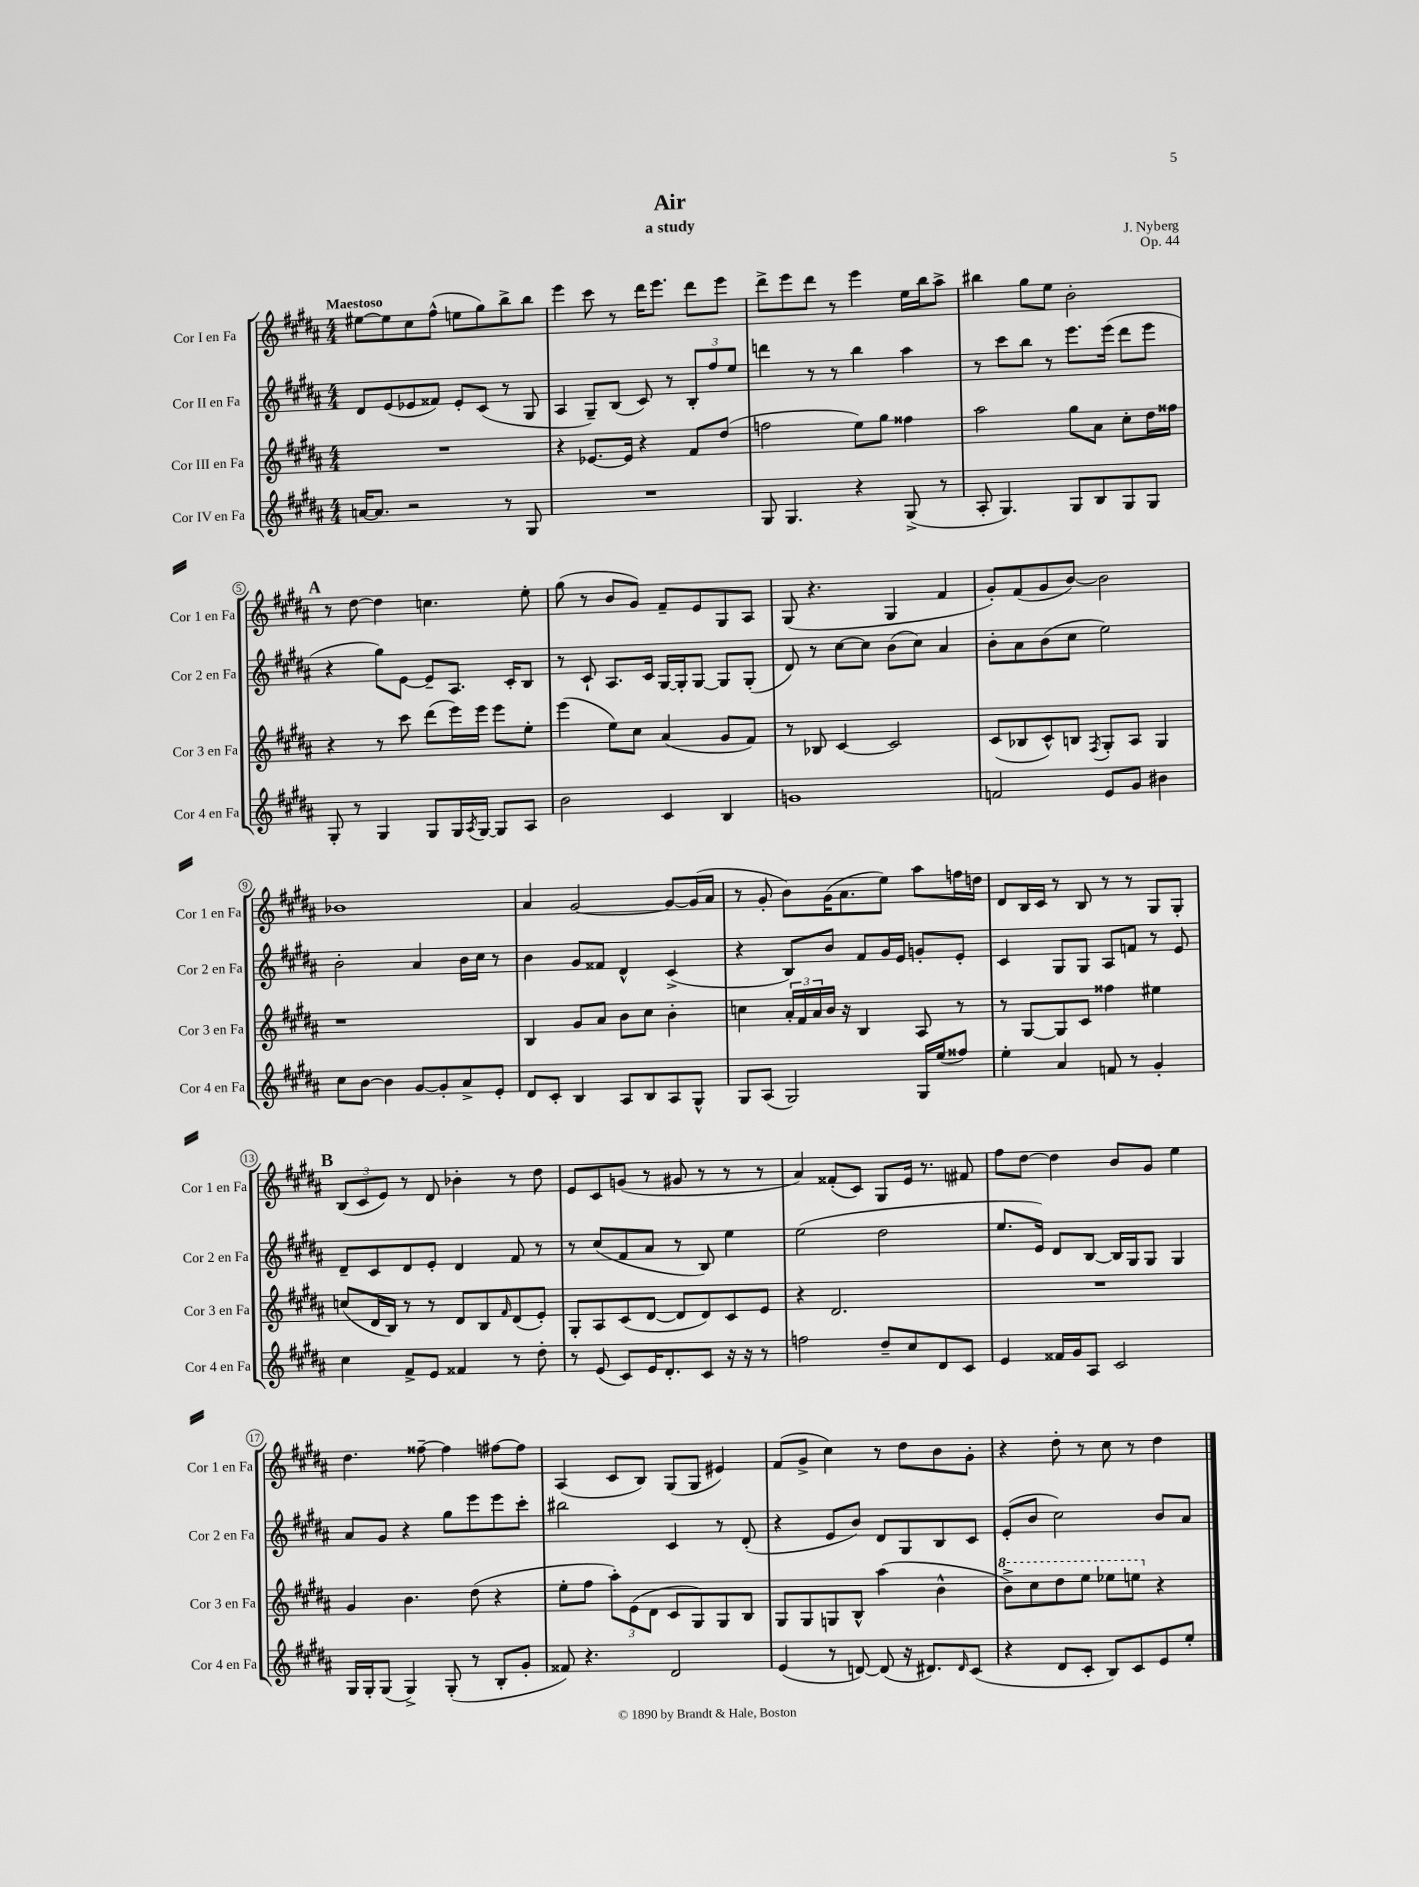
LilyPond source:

\header { title = "Air" composer = "J. Nyberg" subtitle = "a study" opus = "Op. 44" }
<<
\new StaffGroup <<
\new Staff = "s0" \with { instrumentName = "Cor I en Fa" shortInstrumentName = "Cor 1 en Fa" } {
    \clef treble \key b \major \numericTimeSignature \time 4/4 \tempo "Maestoso"
    eis''8~ eis''8 cis''8 fis''8-^( e''8 gis''8) b''8-> b''8 |
    e'''4 cis'''8 r8 dis'''16 e'''8. dis'''8 e'''8 |
    dis'''8-> e'''8 dis'''8 r8 e'''4 e''16 b''16 ais''8-> |
    bis''4 gis''8 e''8 b'2-. |
    \mark \markup { \bold "A" } r8 dis''8~ dis''4 c''4. e''8-. |
    gis''8( r8 b'8 gis'8) fis'8-- e'8 gis8 ais8 |
    gis8( r4. gis4 fis'4 |
    gis'8-.) fis'8( gis'8 b'8~) b'2 |
    bes'1 |
    ais'4 gis'2~ gis'8~ gis'16( ais'16 |
    r8 gis'8-. b'8) gis'16( ais'8. e''8) ais''8 f''16 d''16 |
    dis'8 b16 cis'16 r8 b8 r8 r8 gis8 gis8-. |
    \mark \markup { \bold "B" } \tuplet 3/2 { b8( cis'8 e'8) } r8 dis'8 bes'4-. r8 dis''8 |
    e'8 cis'8 g'8( r8 gis'8 r8 r8 r8 |
    ais'4) fisis'8-.( cis'8) gis8 e'16 r8. fis'8 |
    fis''8 dis''8~ dis''4 b'8 gis'8 e''4 |
    dis''4. fisis''8~-- fisis''4 fis''8~ fis''8 |
    ais4( cis'8 b8) gis8( gis8 eis'4) |
    fis'8( gis'8-> cis''4) r8 dis''8 b'8 gis'8-. |
    r4 dis''8-. r8 cis''8 r8 dis''4 \bar "|." |
}
\new Staff = "s1" \with { instrumentName = "Cor II en Fa" shortInstrumentName = "Cor 2 en Fa" } {
    \clef treble \key b \major \numericTimeSignature \time 4/4
    dis'8 e'8( ees'8 fisis'8) ees'8-. cis'8( r8 gis8 |
    ais4 gis8--) b8( cis'8) r8 \tuplet 3/2 { b8-. fis''8 e''8 } |
    d'''4 r8 r8 b''4 ais''4 |
    r8 cis'''8 b''8 r8 e'''8. e'''16( dis'''8 e'''8 |
    \mark \markup { \bold "A" } r4 gis''8) e'8~ e'8-- ais8. cis'16-. b8 |
    r8 cis'8-! ais8. cis'16 gis16~ gis16-. gis8~ gis8 gis8-.( |
    dis'8) r8 cis''8~ cis''8 b'8( cis''8) ais'4 |
    b'8-. ais'8 b'8( cis''8 e''2) |
    b'2-. ais'4 b'16 cis''16 r8 |
    b'4 gis'8 fisis'8 dis'4-^ cis'4->( |
    r4 b8) b'8 fis'8 gis'16 e'16 g'8-. e'8-. |
    cis'4 gis8 gis8 ais8 f'8 r8 e'8 |
    \mark \markup { \bold "B" } dis'8-- cis'8 dis'8 e'8-. dis'4 fis'8 r8 |
    r8 cis''8( fis'8 ais'8 r8 b8) e''4 |
    e''2( dis''2 |
    e''8. e'16) dis'8 b8~ b16 gis16 gis8 gis4 |
    ais'8 gis'8 r4 gis''8 e'''8 e'''8 cis'''8-. |
    bis''2 cis'4 r8 dis'8-.( |
    r4 e'8 b'8) dis'8 gis8 b8 cis'8 |
    e'8-.( b'8 cis''2) b'8 ais'8 \bar "|." |
}
\new Staff = "s2" \with { instrumentName = "Cor III en Fa" shortInstrumentName = "Cor 3 en Fa" } {
    \clef treble \key b \major \numericTimeSignature \time 4/4
    R1 |
    r4 ees'8.~ ees'16 r4 fis'8 dis''8( |
    f''2 e''8) gis''8 fisis''4 |
    ais''2 gis''8 ais'8 cis''8-. dis''16 fisis''16 |
    \mark \markup { \bold "A" } r4 r8 cis'''8 dis'''8( e'''16) e'''16 e'''8 e''8-. |
    e'''4( e''8) cis''8 ais'4( gis'8 fis'8) |
    r8 bes8 cis'4~ cis'2 |
    cis'8( bes8 cis'8-^) b8 \acciaccatura { fis8 } gis8-. ais8 gis4 |
    r1 |
    b4 gis'8 ais'8 b'8 cis''8 b'4-. |
    c''4 \tuplet 3/2 { ais'16-. fis'16 ais'16 } b'16 r16 b4 ais8 r8 |
    r8 gis8~ gis8 cis'8 fisis''4 eis''4 |
    \mark \markup { \bold "B" } c''8( dis'16 b16) r8 r8 dis'8 b8 \grace { fis'16 } dis'8( e'8-.) |
    gis8-. ais8 cis'8( dis'8~ dis'8 dis'8) cis'8 e'8 |
    r4 dis'2. |
    R1 |
    gis'4 b'4. dis''8( r4 |
    e''8-. fis''8 \tuplet 3/2 { ais''8-.) e'8( dis'8 } cis'8 gis8) gis8 b8 |
    gis8 gis8 g8 b8-^ ais''4( b'4-^ |
    \ottava #1 b''8->) cis'''8 dis'''8 e'''8 ees'''8 e'''8 \ottava #0 r4 \bar "|." |
}
\new Staff = "s3" \with { instrumentName = "Cor IV en Fa" shortInstrumentName = "Cor 4 en Fa" } {
    \clef treble \key b \major \numericTimeSignature \time 4/4
    a'16~ a'8. r2 r8 gis8 |
    R1 |
    gis8 gis4. r4 gis8->( r8 |
    ais8-. gis4.) gis8 b8 gis8 gis8 |
    \mark \markup { \bold "A" } gis8-. r8 gis4 gis8 gis16 \acciaccatura { ais8 } gis16~ gis8 ais8 |
    b'2 cis'4 b4 |
    g'1 |
    f'2 e'8 gis'8 bis'4 |
    cis''8 b'8~ b'4 gis'8~ gis'8-. ais'8-> e'8-. |
    dis'8 cis'8-. b4 ais8 b8 ais8 gis8-^ |
    gis8 ais8( gis2) gis16 e''16( fisis''8) |
    e''4-. ais'4 f'8 r8 gis'4-. |
    \mark \markup { \bold "B" } cis''4 fis'8-> e'8 fisis'4 r8 dis''8-. |
    r8 e'8( cis'8) e'16 dis'8.-. cis'8 r16 r16 r8 |
    f''2 dis''8-- cis''8 dis'8 cis'8 |
    e'4 fisis'16 gis'16 ais8 cis'2 |
    gis16 gis16-. gis8( gis4->) gis8-.( r8 b8-. gis'8-. |
    fisis'8) r4. dis'2 |
    e'4( r8 d'8~) d'8( r16 dis'8.) \grace { dis'16 } cis'8( |
    r4 dis'8 cis'8-. b8) cis'8 e'8 e''8-. \bar "|." |
}
>>
>>
\layout { \context { \Score \override BarNumber.stencil = #(make-stencil-circler 0.1 0.3 ly:text-interface::print) } }
